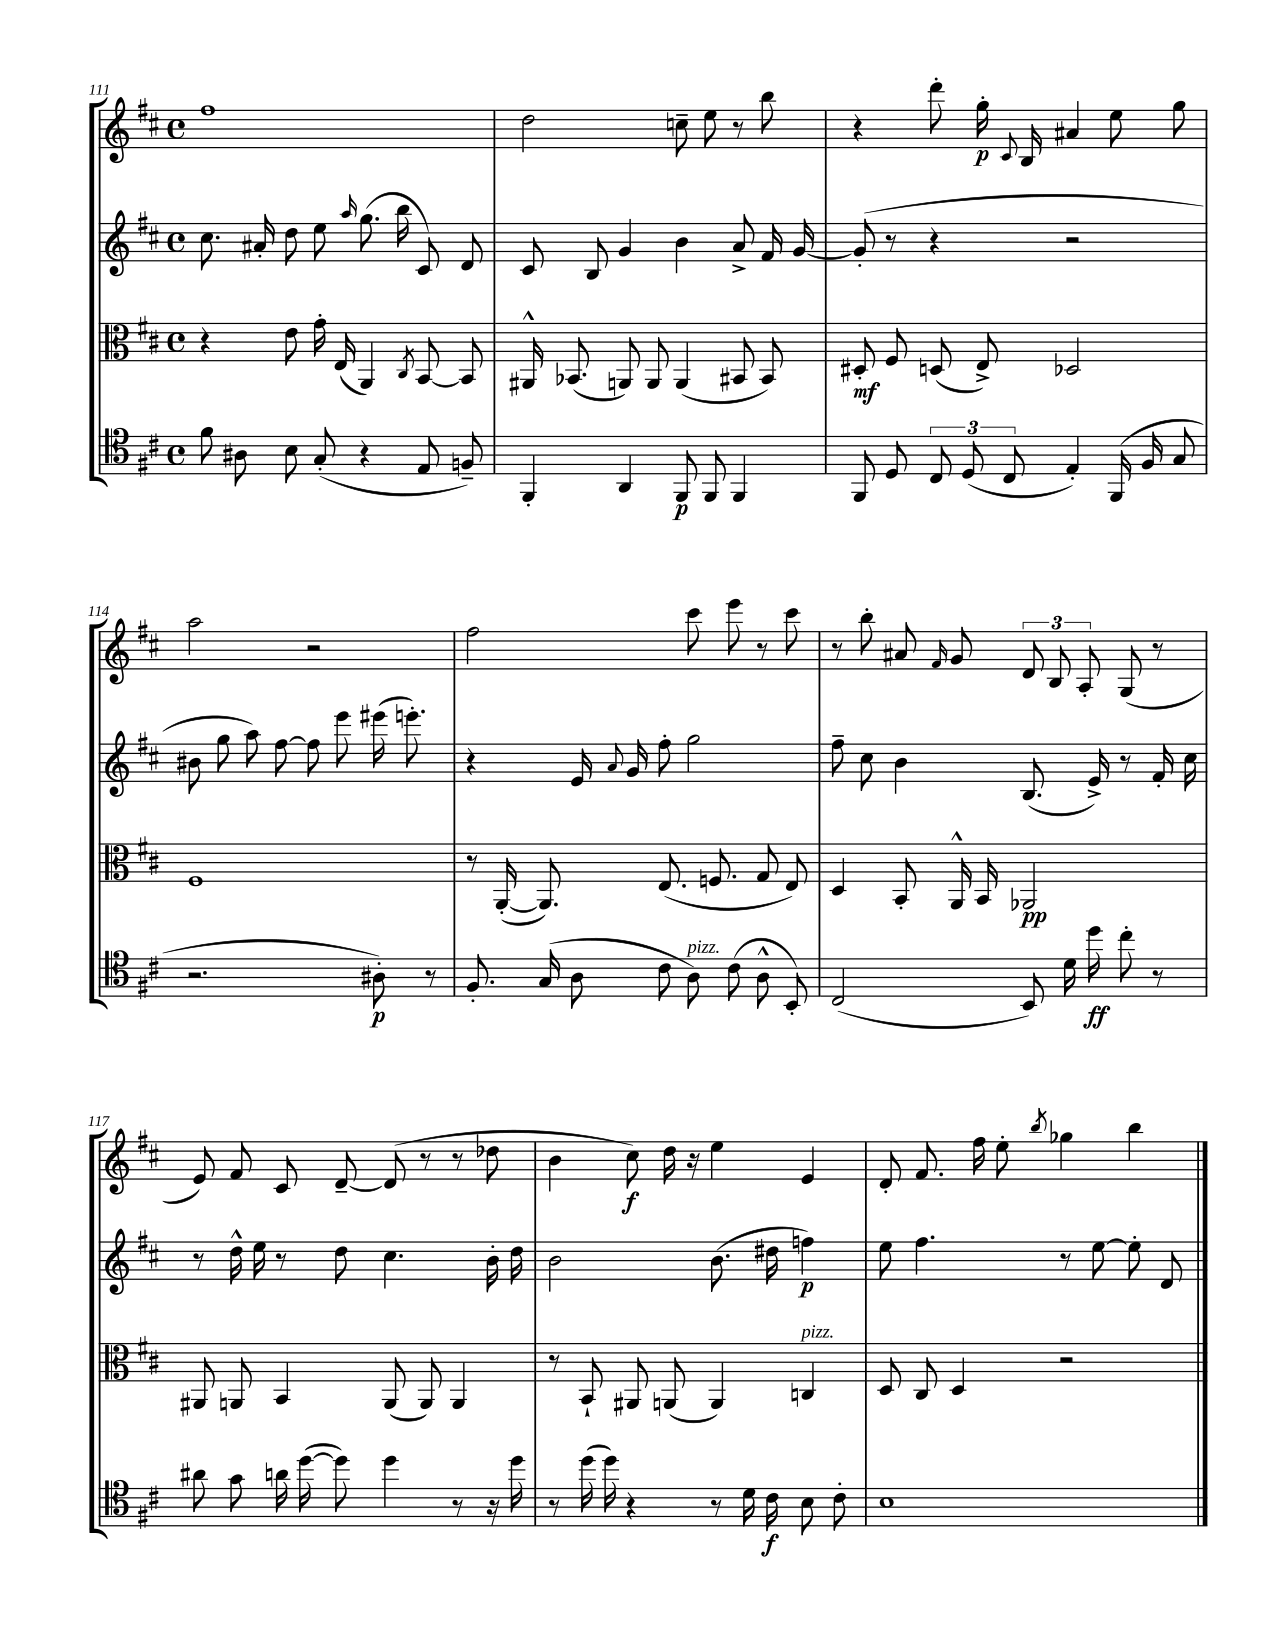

**kern	**dynam	**kern	**dynam	**kern	**dynam	**kern	**dynam
*part4	*part4	*part3	*part3	*part2	*part2	*part1	*part1
*staff4	*staff4	*staff3	*staff3	*staff2	*staff2	*staff1	*staff1
*clefC4	*	*clefC3	*	*clefG2	*	*clefG2	*
*k[f#c#]	*	*k[f#c#]	*	*k[f#c#]	*	*k[f#c#]	*
*M4/4	*	*M4/4	*	*M4/4	*	*M4/4	*
*met(c)	*	*met(c)	*	*met(c)	*	*met(c)	*
=111	=111	=111	=111	=111	=111	=111	=111
8f#\	.	4r	.	8.cc#\	.	1ff#	.
8A#X\	.	.	.	.	.	.	.
.	.	.	.	16a#X'/	.	.	.
8B\	.	8e\	.	8dd\	.	.	.
(8G'/	.	16g'\	.	8ee\	.	.	.
.	.	(16E/	.	.	.	.	.
.	.	.	.	16qqaa/	.	.	.
4r	.	4AA/)	.	(8.gg\	.	.	.
.	.	.	.	16bb\	.	.	.
.	.	8qC#/	.	.	.	.	.
8E/	.	[8BB/	.	8c#/)	.	.	.
8Fn~/)	.	8BB/]	.	8d/	.	.	.
=112	=112	=112	=112	=112	=112	=112	=112
4FF#'/	.	16AA#X^^/	.	8c#/	.	2dd\	.
.	.	(8.BB-X/	.	.	.	.	.
.	.	.	.	8B/	.	.	.
4AA/	.	8AAn/)	.	4g/	.	.	.
.	.	8AA/	.	.	.	.	.
8FF#/	p	(4AA/	.	4b\	.	8ccn~\	.
8FF#/	.	.	.	.	.	8ee\	.
4FF#/	.	8BB#X/	.	8a^/	.	8r	.
.	.	8BB#/)	.	16f#/	.	8bb\	.
.	.	.	.	[16g/	.	.	.
=113	=113	=113	=113	=113	=113	=113	=113
8FF#/	.	8D#X'/	mf	(8g'/]	.	4r	.
8D/	.	8F#/	.	8r	.	.	.
12C#/	.	(8Dn/	.	4r	.	8ddd'\	.
(12D/	.	.	.	.	.	.	.
.	.	8E^/)	.	.	.	16gg'\	p
12C#/	.	.	.	.	.	.	.
.	.	.	.	.	.	8qqc#/	.
.	.	.	.	.	.	16B/	.
4E'/)	.	2D-X/	.	2r	.	4a#X/	.
(16FF#/	.	.	.	.	.	8ee\	.
16F#/	.	.	.	.	.	.	.
8G/	.	.	.	.	.	8gg\	.
!!LO:LB:g=z
=114	=114	=114	=114	=114	=114	=114	=114
2.r	.	1F#	.	8b#X\	.	2aa\	.
.	.	.	.	8gg\	.	.	.
.	.	.	.	8aa\)	.	.	.
.	.	.	.	[8ff#\	.	.	.
.	.	.	.	8ff#\]	.	2r	.
.	.	.	.	8eee\	.	.	.
8A#X'\)	p	.	.	(16eee#X\	.	.	.
.	.	.	.	8.eeen'\)	.	.	.
8r	.	.	.	.	.	.	.
=115	=115	=115	=115	=115	=115	=115	=115
8.F#'/	.	8r	.	4r	.	2ff#\	.
.	.	([16AA'/	.	.	.	.	.
(16G/	.	8.AA/])	.	.	.	.	.
8A\	.	.	.	16e/	.	.	.
.	.	.	.	8qqa/	.	.	.
.	.	.	.	16g/	.	.	.
8c#\	.	(8.E/	.	8ff#'\	.	.	.
!LO:TX:a:i:t=pizz.	!	!	!	!	!	!	!
8A\)	.	.	.	2gg\	.	8ccc#\	.
.	.	8.Fn/	.	.	.	.	.
(8c#\	.	.	.	.	.	8eee\	.
8A^^\	.	8G/	.	.	.	8r	.
8BB'/)	.	8E/)	.	.	.	8ccc#\	.
=116	=116	=116	=116	=116	=116	=116	=116
(2C#/	.	4D/	.	8ff#~\	.	8r	.
.	.	.	.	8cc#\	.	8bb'\	.
.	.	8BB'/	.	4b\	.	8a#X/	.
.	.	.	.	.	.	16qqf#/	.
.	.	16AA^^/	.	.	.	8g/	.
.	.	16BB/	.	.	.	.	.
8BB/)	.	2AA-X/	pp	(8.B/	.	12d/	.
.	.	.	.	.	.	12B/	.
16d\	.	.	.	.	.	.	.
.	.	.	.	.	.	12A'/	.
16dd\	ff	.	.	16e^/)	.	.	.
8cc#'\	.	.	.	8r	.	(8G/	.
8r	.	.	.	16f#'/	.	8r	.
.	.	.	.	16cc#\	.	.	.
!!LO:LB:g=z
=117	=117	=117	=117	=117	=117	=117	=117
8a#X\	.	8AA#X/	.	8r	.	8e/)	.
8g\	.	8AAn/	.	16dd^^\	.	8f#/	.
.	.	.	.	16ee\	.	.	.
16an\	.	4BB/	.	8r	.	8c#/	.
([16dd\	.	.	.	.	.	.	.
8dd\])	.	.	.	8dd\	.	[8d~/	.
4dd\	.	(8AA/	.	4.cc#\	.	(8d/]	.
.	.	8AA/)	.	.	.	8r	.
8r	.	4AA/	.	.	.	8r	.
16r	.	.	.	16b'\	.	8dd-X\	.
16dd\	.	.	.	16dd\	.	.	.
=118	=118	=118	=118	=118	=118	=118	=118
8r	.	8r	.	2b\	.	4b\	.
(16dd\	.	8BB`/	.	.	.	.	.
16dd\)	.	.	.	.	.	.	.
4r	.	8AA#X/	.	.	.	8cc#\)	f
.	.	(8AAn/	.	.	.	16dd\	.
.	.	.	.	.	.	16r	.
8r	.	4AA/)	.	(8.b\	.	4ee\	.
16d\	.	.	.	.	.	.	.
16c#\	f	.	.	16dd#X\	.	.	.
!	!	!LO:TX:a:i:t=pizz.	!	!	!	!	!
8B\	.	4Cn/	.	4ffn\)	p	4e/	.
8c#'\	.	.	.	.	.	.	.
=119	=119	=119	=119	=119	=119	=119	=119
1B	.	8D/	.	8ee\	.	8d'/	.
.	.	8C#/	.	4.ff#\	.	8.f#/	.
.	.	4D/	.	.	.	.	.
.	.	.	.	.	.	16ff#\	.
.	.	.	.	.	.	8ee'\	.
.	.	.	.	.	.	8qbb/	.
.	.	2r	.	8r	.	4gg-X\	.
.	.	.	.	[8ee\	.	.	.
.	.	.	.	8ee'\]	.	4bb\	.
.	.	.	.	8d/	.	.	.
==	==	==	==	==	==	==	==
*-	*-	*-	*-	*-	*-	*-	*-
